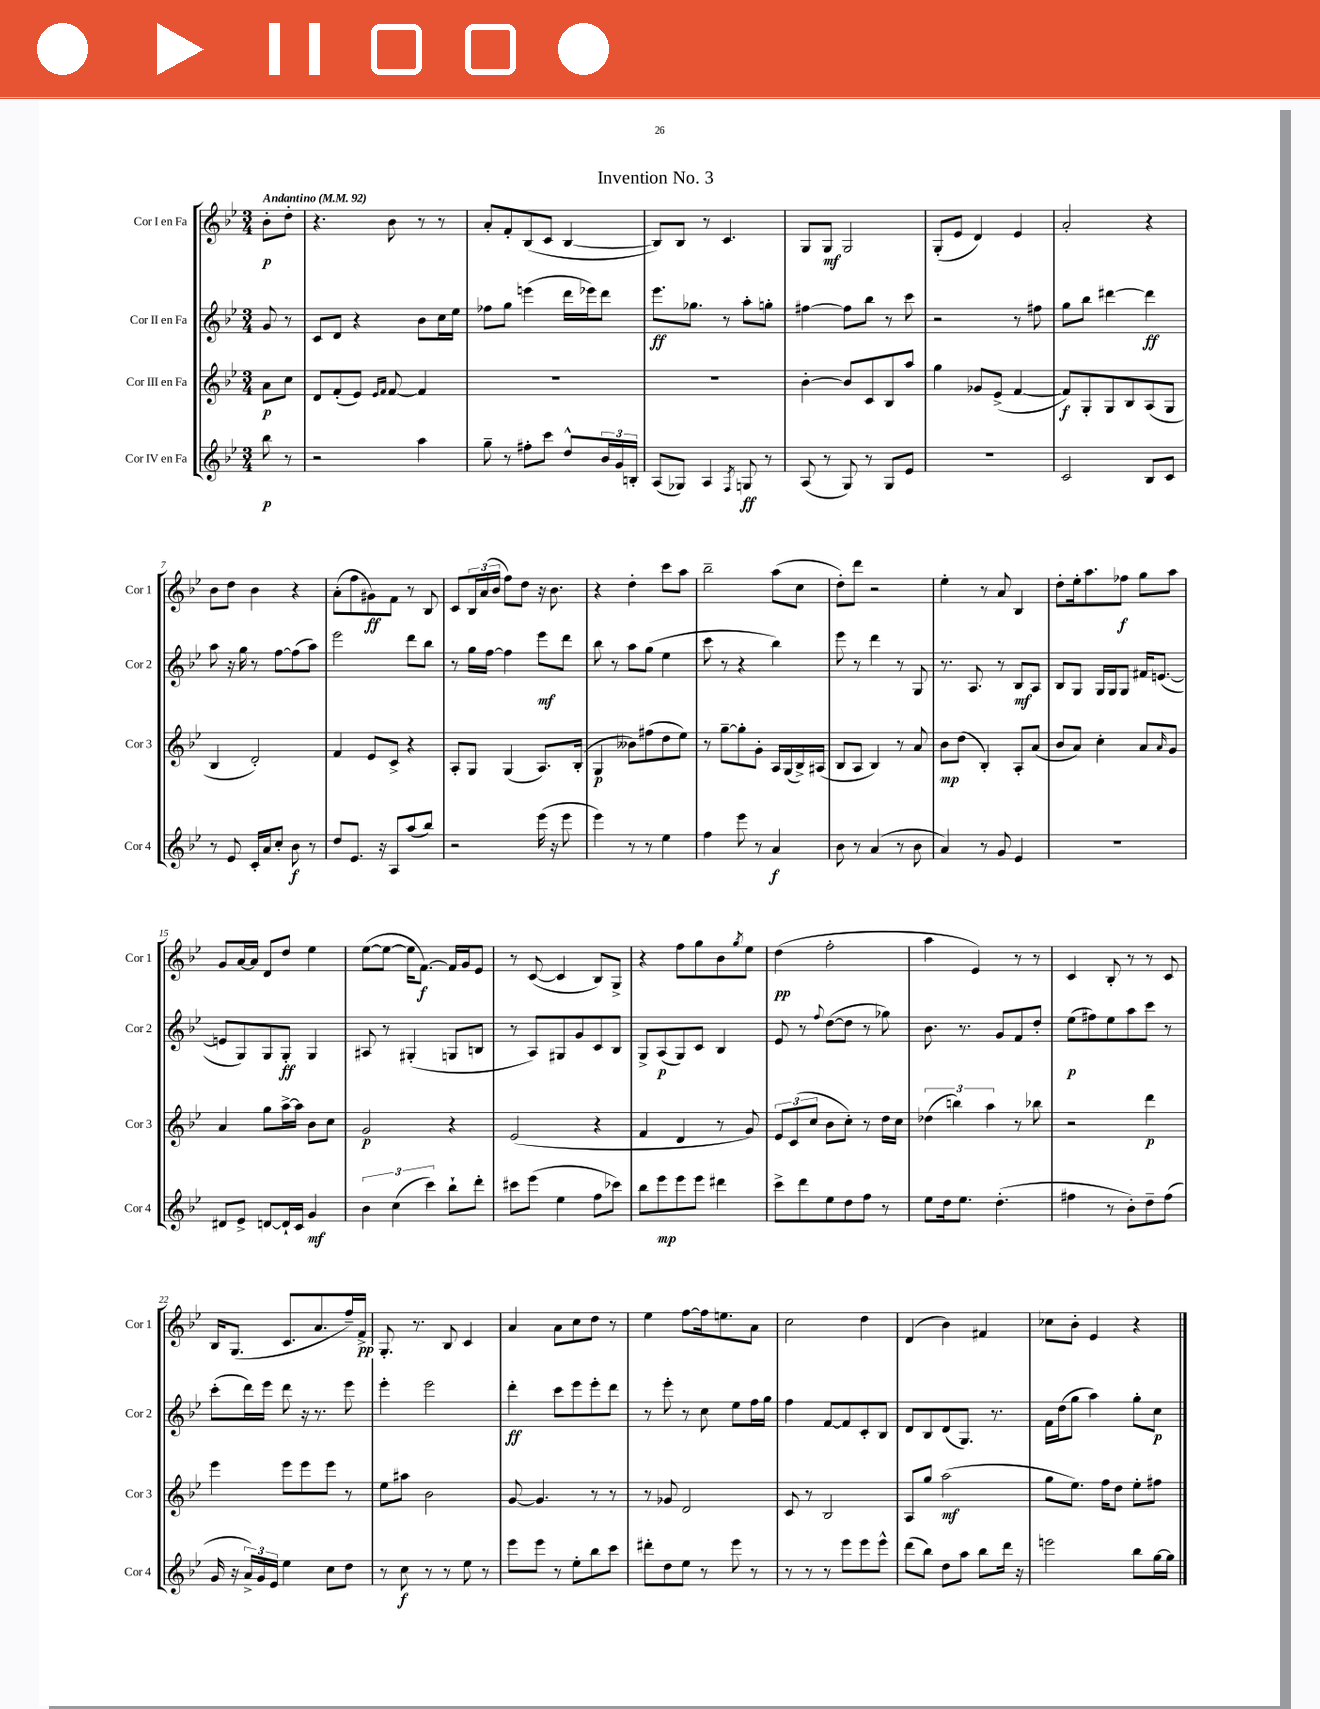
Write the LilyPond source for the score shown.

\header { title = "Invention No. 3" }
<<
\new StaffGroup <<
\new Staff = "s0" \with { instrumentName = "Cor I en Fa" shortInstrumentName = "Cor 1" } {
    \clef treble \key bes \major \numericTimeSignature \time 3/4 \partial 4 \tempo "Andantino" 4 = 92
    bes'8-.\p d''8-. |
    r4. bes'8 r8 r8 |
    a'8-. f'8-. bes8( c'8 bes4~ |
    bes8) bes8 r8 c'4. |
    g8 g8\mf g2 |
    g8-.( ees'8 d'4) ees'4 |
    a'2-. r4 |
    bes'8 d''8 bes'4 r4 |
    a'8-.( f''8 gis'8\ff) f'8 r8 bes8 |
    c'8 \tuplet 3/2 { bes16 a'16( bes'16 } f''8) d''8 r16 bes'8. |
    r4 d''4-. c'''8 a''8 |
    bes''2-- a''8( c''8 |
    d''8-.) d'''8 r2 |
    ees''4-. r8 a'8 bes4 |
    d''8-. ees''16-. a''8. fes''8\f g''8 a''8 |
    g'8 a'16~ a'16 d'8 d''8 ees''4 |
    ees''8~( ees''8~ ees''16 f'8.~\f) f'16 g'16 ees'8 |
    r8 c'8~( c'4 bes8) g8-> |
    r4 f''8 g''8 bes'8 \acciaccatura { g''8 } ees''8 |
    d''4\pp( f''2-. |
    a''4 ees'4) r8 r8 |
    c'4 bes8-. r8 r8 c'8 |
    bes16 g8.( c'8. a'8. f''16--) f'16->\pp |
    g8.-. r8. bes8 c'4 |
    a'4 a'8 c''8 d''8 r8 |
    ees''4 f''8~ f''16 e''8. a'8 |
    c''2 d''4 |
    d'4( bes'4) fis'4 |
    ces''8 bes'8-. ees'4 r4 \bar "|." |
}
\new Staff = "s1" \with { instrumentName = "Cor II en Fa" shortInstrumentName = "Cor 2" } {
    \clef treble \key bes \major \numericTimeSignature \time 3/4 \partial 4
    g'8 r8 |
    c'8 d'8 r4 bes'8 c''16 ees''16 |
    fes''8 g''8 e'''4( d'''16 ees'''16) d'''8 |
    ees'''8.\ff ges''8. r8 a''8-. g''8-. |
    fis''4~ fis''8 bes''8 r8 c'''8 |
    r2 r8 fis''8 |
    g''8 bes''8 dis'''4~ dis'''4\ff |
    a''8 r16 g''16 r8 f''8~ f''8( a''8) |
    ees'''2 d'''8 bes''8 |
    r8 g''16 f''16~ f''4 ees'''8\mf d'''8 |
    bes''8 r8 a''8 g''8( ees''4 |
    c'''8 r8 r4 bes''4) |
    ees'''8 r8 d'''4 r8 g8 |
    r8. a8. r8 bes8\mf a8 |
    bes8 g8 g16 g16 g8 fis'16 e'8.~( |
    e'8 g8) g8 g8-.\ff g4 |
    ais8 r8 gis4-.( g8 b8 |
    r8 a8) gis8 g'8 c'8 bes8 |
    g8-> a8\p( g8) c'8 bes4 |
    ees'8 r8 \appoggiatura { f''8 } d''8~( d''8 r8 ges''8) |
    bes'8. r8. g'8 f'8 d''8-. |
    ees''8\p( fis''8) ees''8 a''8 c'''8 r8 |
    c'''8-.( d'''16) ees'''16 d'''8 r16 r8. ees'''8 |
    ees'''4-. ees'''2 |
    d'''4-.\ff c'''8 ees'''8 ees'''8-. d'''8 |
    r8 ees'''8-. r8 c''8 ees''8 f''16 g''16 |
    f''4 f'8~ f'8 c'8-. bes8 |
    d'8 bes8 d'8( g8.) r8. |
    f'16 d''16( g''8 a''4) g''8-. c''8\p \bar "|." |
}
\new Staff = "s2" \with { instrumentName = "Cor III en Fa" shortInstrumentName = "Cor 3" } {
    \clef treble \key bes \major \numericTimeSignature \time 3/4 \partial 4
    a'8\p c''8 |
    d'8 f'8-.( ees'8) \grace { ees'16 f'16 } f'8~ f'4 |
    R2. |
    R2. |
    bes'4~-. bes'8 c'8 bes8 a''8 |
    g''4 ges'8 ees'8->( f'4~ |
    f'8\f) g8-. g8 bes8 a8( g8 |
    bes4 d'2-.) |
    f'4 ees'8 c'8-> r4 |
    a8-. g8 g4( a8.) bes16-.( |
    g4\p beses'8) fis''8( d''8 ees''8) |
    r8 g''8~-- g''8-. g'8-. a16 g16( bes16->) ais16( |
    bes8 a8 bes4) r8 a'8 |
    bes'8\mp d''8( bes4-.) a8-. a'8( |
    bes'8 a'8) c''4-. a'8 \grace { a'16 } g'8 |
    a'4 g''8 a''16~-> a''16 bes'8 c''8 |
    g'2\p r4 |
    ees'2( r4 |
    f'4 d'4 r8 g'8) |
    \tuplet 3/2 { ees'8 c'8( c''8 } bes'8 c''8-.) r8 d''16 c''16 |
    \tuplet 3/2 { des''4( b''4) a''4 } r8 bes''8 |
    r2 d'''4\p |
    ees'''4 ees'''8 ees'''8 ees'''8 r8 |
    ees''8 ais''8 bes'2 |
    g'8~ g'4. r8 r8 |
    r8 ges'8 d'2 |
    c'8 r8 bes2 |
    a8 g''8 a''2\mf( |
    g''8 ees''8.) f''16 d''8 ees''8-. fis''8 \bar "|." |
}
\new Staff = "s3" \with { instrumentName = "Cor IV en Fa" shortInstrumentName = "Cor 4" } {
    \clef treble \key bes \major \numericTimeSignature \time 3/4 \partial 4
    bes''8\p r8 |
    r2 a''4 |
    g''8-- r8 fis''8-. c'''8 d''8-^ \tuplet 3/2 { bes'16 g'16 b16-. } |
    a8( ges8) a4 \acciaccatura { f8 } g8\ff r8 |
    a8( r8 g8) r8 g8 ees'8 |
    R2. |
    c'2 bes8 c'8 |
    r8 ees'8 c'16-. a'16 c''8-. bes'8\f r8 |
    d''8 ees'8. r16 a8 a''8( bes''8) |
    r2 ees'''16( r16 ees'''8 |
    ees'''4) r8 r8 ees''4 |
    f''4 ees'''8 r8 a'4\f |
    bes'8 r8 a'4( r8 bes'8 |
    a'4) r8 g'8 ees'4 |
    R2. |
    dis'8 ees'8-> d'8~ d'16-! c'16 g'4\mf |
    \tuplet 3/2 { bes'4 c''4( c'''4) } bes''8-! d'''8-. |
    cis'''8 ees'''8( ees''4 f''8 ces'''8) |
    bes''8 ees'''8\mp ees'''8 ees'''8 dis'''4 |
    c'''8-> d'''8 ees''8 d''8 f''8 r8 |
    ees''8 d''16 ees''8. d''4.-.( |
    fis''4 r8 bes'8-.) d''8-- fis''8( |
    g'16 r16 \tuplet 3/2 { a'16->) g'16 ees'16 } ees''4 c''8 d''8 |
    r8 c''8\f r8 r8 ees''8 r8 |
    ees'''8 ees'''8 r8 ees''8-. bes''8 c'''8 |
    dis'''8-. d''8 ees''8 r8 ees'''8 r8 |
    r8 r8 r8 ees'''8 ees'''8 ees'''8-^ |
    d'''8( bes''8) d''8 a''8 bes''8 d'''16 r16 |
    e'''2 bes''8 g''16~ g''16 \bar "|." |
}
>>
>>
